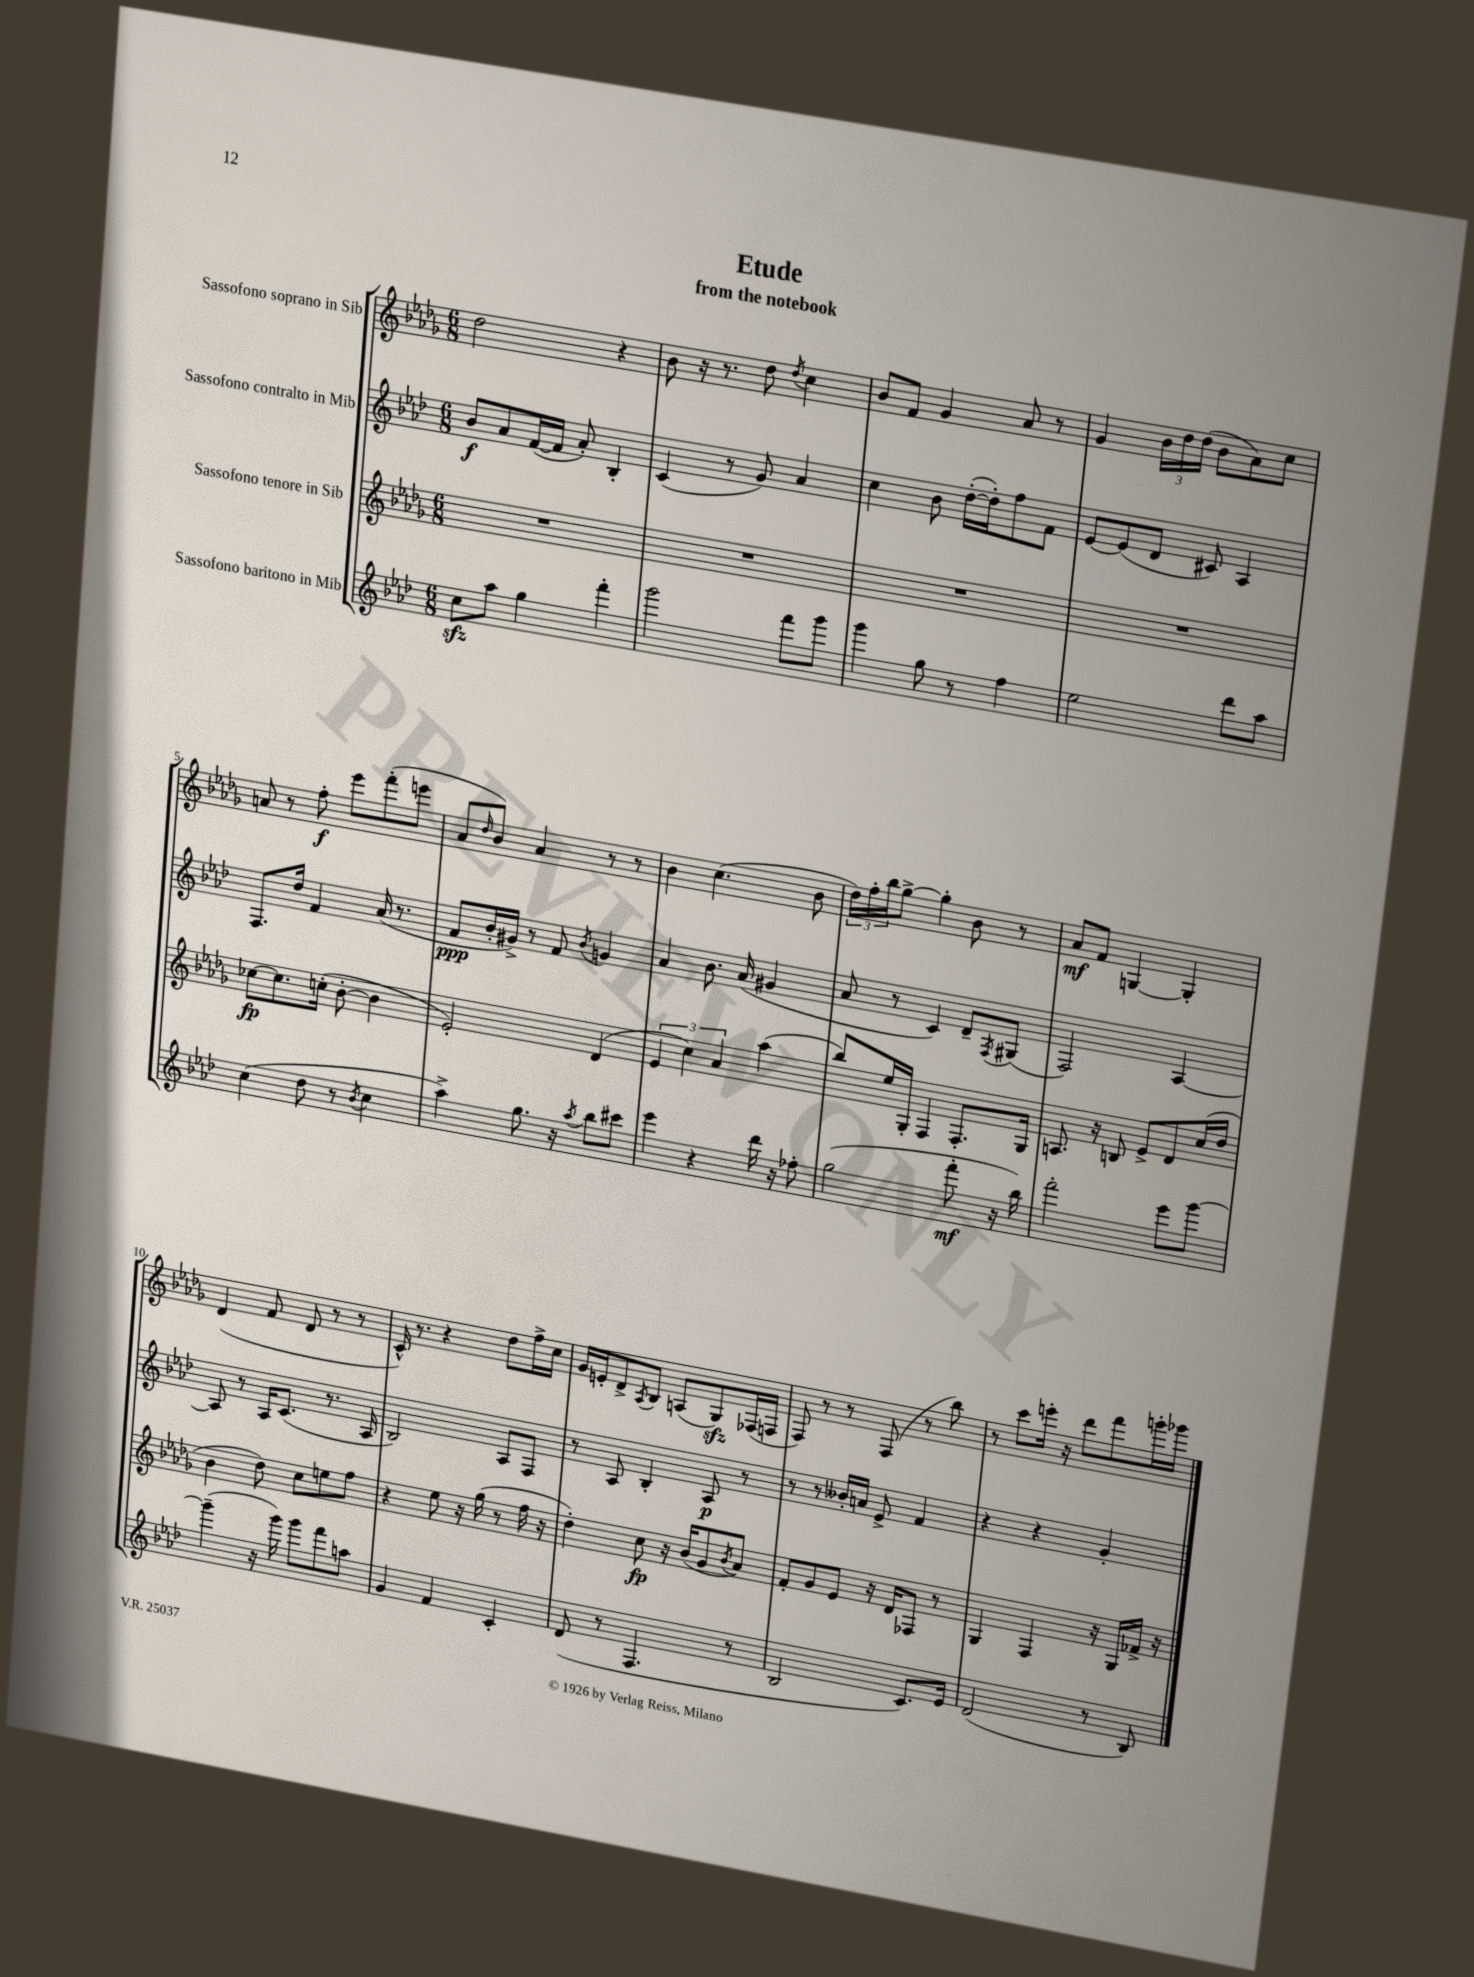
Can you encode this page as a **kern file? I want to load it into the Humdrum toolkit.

**kern	**kern	**kern	**kern
*staff4	*staff3	*staff2	*staff1
*clefG2	*clefG2	*clefG2	*clefG2
*k[b-e-a-d-]	*k[b-e-a-d-g-]	*k[b-e-a-d-]	*k[b-e-a-d-g-]
*M6/8	*M6/8	*M6/8	*M6/8
8cc	2.r	8b-	2dd-
8aa-	.	8a-	.
4gg	.	([16f	.
.	.	16f]	.
.	.	8a-')	.
4fff'	.	4B-'	4r
=	=	=	=
2ggg	2.r	(4c	8b-
.	.	.	16r
.	.	.	8.r
.	.	8r	.
.	.	8g)	8dd-
.	.	.	8qdd-
8fff	.	4a-	4cc
8ggg	.	.	.
=	=	=	=
4ggg	2.r	4cc	8b-
.	.	.	8f
8gg	.	8b-	4g-
8r	.	([16dd-'	.
.	.	16dd-'])	.
4ff	.	8ff	8a-
.	.	8f	8r
=	=	=	=
2ee-	2.r	[8e-	4g-
.	.	(8e-]	.
.	.	8d-	24b-
.	.	.	24dd-
.	.	.	(24dd-
.	.	8c#)	8b-
8ddd-	.	4A-	8a-)
8aa-	.	.	8cc
=	=	=	=
(4cc	[8cc-	8.F	8a
.	8.cc-]	.	8r
.	.	16dd-	.
8dd-	.	4f	8ff'
.	(16cc'	.	.
8r	[8b-'	.	8eee-
8qb-	.	.	.
4cc	4b-]	(16a-	(8fff'
.	.	8.r	.
.	.	.	8eee
=	=	=	=
4aa-^)	2e-')	8f	8a-
.	.	.	16qqdd-
.	.	16b-'	8b-)
.	.	16g#^)	.
8.gg	.	8r	4a-
.	.	8f	.
16r	.	.	.
8qaa-	.	8qb-	.
8bb-	(4d-	4g	8r
8ccc#	.	.	8r
=	=	=	=
4eee-	6e-	4a-	4b-
.	6cc)	.	.
4r	.	8.b-	(4.cc
.	6a-	.	.
.	.	(16a-	.
16ddd-	(4aa-	4g#	.
16r	.	.	.
8ff-'	.	.	8b-
=	=	=	=
(2gg	8bb-)	8a-	24dd-)
.	.	.	24ff'
.	.	.	24bb-
.	16ee-	8r	[8gg-^
.	16G-'	.	.
.	4F	4c)	4gg-']
8fff'	8.F'	8d-~	8b-
.	.	8qF	.
16r	.	(8G#	8r
16bb-)	16G-	.	.
=	=	=	=
2fff'	8.A	2F)	8a-
.	.	.	8f
.	16r	.	.
.	8B	.	[4G
.	8e-^	.	.
8eee-	8d-	[4A-	4G']
[8ggg	(16cc	.	.
.	16dd-	.	.
=	=	=	=
(4ggg~]	4b-	8A-]	(4d-
.	.	8r	.
16r	8dd-)	16A-	8f
16ggg)	.	(8.c	.
8ggg	8cc	.	8d-
8fff	8ee	8.r	8r
8aa	8ff	.	8r
.	.	16A-	.
=	=	=	=
4g	4r	2B-)	16c^^)
.	.	.	8.r
4f	8ee-	.	4r
.	16r	.	.
.	(16gg-	.	.
4c'	8r	8A-	8dd-
.	16ff	8F	16ff^
.	16r	.	16cc
=	=	=	=
(8d-	4dd-')	8r	16g-
.	.	.	16e'
8r	.	8A-	8d-^
.	.	.	8qA-
4.F	8cc	4B-'	8B-
.	16r	.	(8A
.	(16b-	.	.
.	8g-	8A-	8G-)
.	8qb-	.	.
8r	8a-)	8r	(16F-
.	.	.	16F
=	=	=	=
2B-	8f'	8r	8F)
.	8g-	8r	8r
.	8e-	16b--'	8r
.	.	16a	.
.	16r	8e-^	(8F
.	16d-	.	.
8.c)	8F-	4f	8r
.	8r	.	8bb-)
16e-	.	.	.
=	=	=	=
(2d-	4G-	4r	8r
.	.	.	8ccc
.	4F	4r	16eee'
.	.	.	16r
.	.	.	8ddd-
8r	16r	4g'	8fff
.	16G-	.	.
8B-)	16f-^	.	16ggg'
.	16r	.	16ggg-
==	==	==	==
*-	*-	*-	*-
